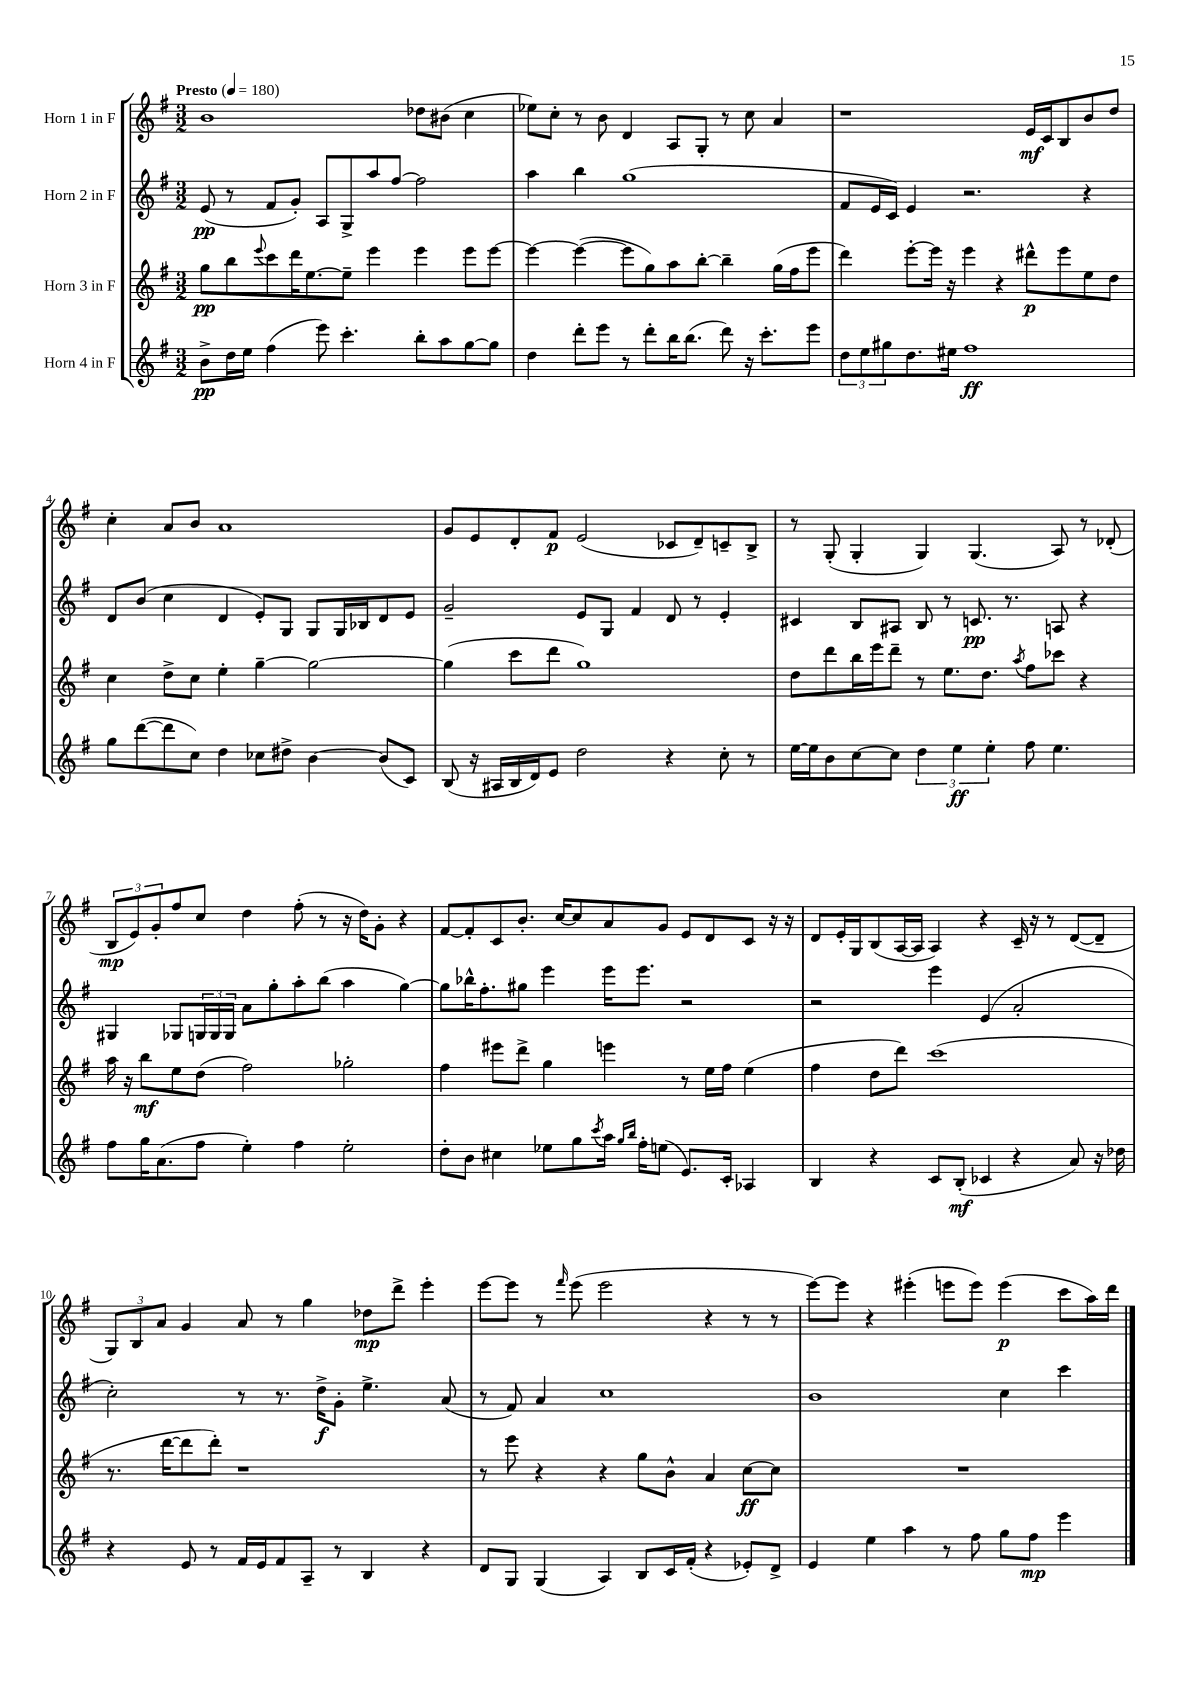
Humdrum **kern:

**kern	**dynam	**kern	**dynam	**kern	**dynam	**kern	**dynam
*part4	*part4	*part3	*part3	*part2	*part2	*part1	*part1
*staff4	*staff4	*staff3	*staff3	*staff2	*staff2	*staff1	*staff1
*I"Horn 4 in F	*	*I"Horn 3 in F	*	*I"Horn 2 in F	*	*I"Horn 1 in F	*
*clefG2	*	*clefG2	*	*clefG2	*	*clefG2	*
*k[f#]	*	*k[f#]	*	*k[f#]	*	*k[f#]	*
*M3/2	*	*M3/2	*	*M3/2	*	*M3/2	*
*MM180	*	*MM180	*	*MM180	*	*MM180	*
=1	=1	=1	=1	=1	=1	=1	=1
!	!	!	!	!	!	!LO:TX:a:B:t=Presto	!
8b^\L	pp	8gg\L	pp	(8e/	pp	1b	.
16dd\L	.	8bb\	.	8r	.	.	.
16ee\JJ	.	.	.	.	.	.	.
.	.	8qqeee/	.	.	.	.	.
(4ff#\	.	8ccc\	.	8f#/L	.	.	.
.	.	16ddd\K	.	8g'/J)	.	.	.
.	.	[8.ee\	.	.	.	.	.
8eee\)	.	.	.	8A/L	.	.	.
4.ccc'\	.	8ee~\J]	.	8G^/	.	.	.
.	.	4eee\	.	8aa/	.	.	.
.	.	.	.	[8ff#/J	.	.	.
8bb'\L	.	4eee\	.	2ff#\]	.	8dd-X\L	.
8aa\	.	.	.	.	.	(8b#X\J	.
[8gg\	.	8eee\L	.	.	.	4cc\	.
8gg\J]	.	[8eee\J	.	.	.	.	.
=2	=2	=2	=2	=2	=2	=2	=2
4dd\	.	4eee\_	.	4aa\	.	8ee-X\L)	.
.	.	.	.	.	.	8cc'\J	.
8ddd'\L	.	(4eee\_	.	4bb\	.	8r	.
8eee\J	.	.	.	.	.	8b\	.
8r	.	8eee\L]	.	(1gg	.	4d/	.
8ddd'\L	.	8gg\)	.	.	.	.	.
16bb\K	.	8aa\	.	.	.	8A/L	.
(8.bb\J	.	.	.	.	.	.	.
.	.	[8bb'\J	.	.	.	8G'/J	.
8ddd\)	.	4bb~\]	.	.	.	8r	.
16r	.	.	.	.	.	8cc\	.
8.ccc'\L	.	.	.	.	.	.	.
.	.	(16gg\LL	.	.	.	4a/	.
.	.	16ff#\J	.	.	.	.	.
8eee\J	.	8eee\J	.	.	.	.	.
=3	=3	=3	=3	=3	=3	=3	=3
12dd\L	.	4ddd\)	.	8f#/L	.	1r	.
12ee\	.	.	.	.	.	.	.
.	.	.	.	16e/L	.	.	.
12gg#X\	.	.	.	.	.	.	.
.	.	.	.	16c/JJ)	.	.	.
8.dd\	.	[8eee'\L	.	4e/	.	.	.
.	.	16eee\Jk]	.	.	.	.	.
16ee#X\Jk	.	16r	.	.	.	.	.
1ff#	ff	4eee\	.	2.r	.	.	.
.	.	4r	.	.	.	.	.
.	.	8ddd#X^^\L	p	.	.	16e/LL	mf
.	.	.	.	.	.	16c/J	.
.	.	8eee\	.	.	.	8B/	.
.	.	8ee\	.	4r	.	8b/	.
.	.	8dd\J	.	.	.	8dd/J	.
!!LO:LB:g=z
=4	=4	=4	=4	=4	=4	=4	=4
8gg\L	.	4cc\	.	8d/L	.	4cc'\	.
([8ddd\	.	.	.	(8b/J	.	.	.
8ddd\]	.	8dd^\L	.	4cc\	.	8a/L	.
8cc\J)	.	8cc\J	.	.	.	8b/J	.
4dd\	.	4ee'\	.	4d/	.	1a	.
8cc-X\L	.	[4gg~\	.	8e'/L)	.	.	.
8dd#X^\J	.	.	.	8G/J	.	.	.
[4b\	.	2gg\_	.	8G/L	.	.	.
.	.	.	.	16G/L	.	.	.
.	.	.	.	16B-X/J	.	.	.
(8b/L]	.	.	.	8d/	.	.	.
8c/J)	.	.	.	8e/J	.	.	.
=5	=5	=5	=5	=5	=5	=5	=5
(8B/	.	(4gg\]	.	2g~/	.	8g/L	.
16r	.	.	.	.	.	8e/	.
16A#X/LL	.	.	.	.	.	.	.
16B/	.	8ccc\L	.	.	.	8d'/	.
16d/J)	.	.	.	.	.	.	.
8e/J	.	8ddd\J	.	.	.	8f#/J	p
2dd\	.	1gg)	.	8e/L	.	(2e/	.
.	.	.	.	8G/J	.	.	.
.	.	.	.	4f#/	.	.	.
4r	.	.	.	8d/	.	8c-X/L	.
.	.	.	.	8r	.	8d~/)	.
8cc'\	.	.	.	4e'/	.	8cn~/	.
8r	.	.	.	.	.	8B^/J	.
=6	=6	=6	=6	=6	=6	=6	=6
[16ee\LL	.	8dd\L	.	4c#X/	.	8r	.
16ee\J]	.	.	.	.	.	.	.
8b\	.	8ddd\	.	.	.	(8G'/	.
[8cc\	.	16bb\L	.	8B/L	.	4G'/	.
.	.	16eee\J	.	.	.	.	.
8cc\J]	.	8ddd~\J	.	8A#X/J	.	.	.
6dd\	.	8r	.	8B/	.	4G/)	.
.	.	8.ee\L	.	8r	.	.	.
6ee\	ff	.	.	.	.	.	.
.	.	.	.	8.cn/	pp	(4.G/	.
.	.	8.dd\J	.	.	.	.	.
6ee'\	.	.	.	.	.	.	.
.	.	.	.	8.r	.	.	.
.	.	8qaa/	.	.	.	.	.
8ff#\	.	8ff#\L	.	.	.	.	.
4.ee\	.	8ccc-X\J	.	8An/	.	8A/)	.
.	.	4r	.	4r	.	8r	.
.	.	.	.	.	.	(8d-X'/	.
!!LO:LB:g=z
=7	=7	=7	=7	=7	=7	=7	=7
8ff#\L	.	16aa\	.	4G#X/	.	12B/L	mp
.	.	16r	.	.	.	.	.
.	.	.	.	.	.	12e/)	.
16gg\K	.	8bb\L	mf	.	.	.	.
.	.	.	.	.	.	12g'/	.
(8.a\	.	.	.	.	.	.	.
.	.	8ee\	.	8G-X/L	.	8ff#/	.
8ff#\J	.	(8dd\J	.	24Gn/L	.	8cc/J	.
.	.	.	.	24G/	.	.	.
.	.	.	.	24G/JJ	.	.	.
4ee'\)	.	2ff#\)	.	8a\L	.	4dd\	.
.	.	.	.	8gg'\	.	.	.
4ff#\	.	.	.	8aa'\	.	(8ff#'\	.
.	.	.	.	(8bb\J	.	8r	.
2ee'\	.	2gg-X'\	.	4aa\	.	16r	.
.	.	.	.	.	.	16dd\KL)	.
.	.	.	.	.	.	8g'\J	.
.	.	.	.	[4gg\)	.	4r	.
=8	=8	=8	=8	=8	=8	=8	=8
8dd'\L	.	4ff#\	.	8gg\L]	.	[8f#/L	.
8b\J	.	.	.	16bb-X^^\K	.	8f#'/]	.
.	.	.	.	8.ff#'\	.	.	.
4cc#X\	.	8eee#X\L	.	.	.	8c/	.
.	.	8ddd^\J	.	8gg#X\J	.	8.b'/J	.
8ee-X\L	.	4gg\	.	4eee\	.	.	.
.	.	.	.	.	.	[16cc/KL	.
8gg\	.	.	.	.	.	8cc/]	.
8qccc/	.	.	.	.	.	.	.
16aa\Jk	.	4eeen\	.	16eee\KL	.	8a/	.
16qqgg/LL	.	.	.	.	.	.	.
16qqbb/JJ	.	.	.	.	.	.	.
16ff#'\KL	.	.	.	8.eee\J	.	.	.
(8een\J	.	.	.	.	.	8g/J	.
8.e/L)	.	8r	.	2r	.	8e/L	.
.	.	16ee\LL	.	.	.	8d/	.
16c'/Jk	.	16ff#\JJ	.	.	.	.	.
4A-X/	.	(4ee\	.	.	.	8c/J	.
.	.	.	.	.	.	16r	.
.	.	.	.	.	.	16r	.
=9	=9	=9	=9	=9	=9	=9	=9
4B/	.	4ff#\	.	2r	.	8d/L	.
.	.	.	.	.	.	16e'/L	.
.	.	.	.	.	.	16G/J	.
4r	.	8dd\L	.	.	.	(8B/	.
.	.	8ddd\J)	.	.	.	[16A/L	.
.	.	.	.	.	.	16A/JJ]	.
8c/L	.	(1ccc	.	4eee\	.	4A/)	.
(8B'/J	mf	.	.	.	.	.	.
4c-X/	.	.	.	(4e/	.	4r	.
4r	.	.	.	2a'/	.	16c~/	.
.	.	.	.	.	.	16r	.
.	.	.	.	.	.	8r	.
8a/)	.	.	.	.	.	([8d/L	.
16r	.	.	.	.	.	8d~/J]	.
16dd-X\	.	.	.	.	.	.	.
!!LO:LB:g=z
=10	=10	=10	=10	=10	=10	=10	=10
4r	.	8.r	.	2cc'\)	.	12G/L)	.
.	.	.	.	.	.	12B/	.
.	.	.	.	.	.	12a/J	.
.	.	[16ddd\KL	.	.	.	.	.
8e/	.	8ddd\]	.	.	.	4g/	.
8r	.	8ddd'\J)	.	.	.	.	.
16f#/LL	.	1r	.	8r	.	8a/	.
16e/J	.	.	.	.	.	.	.
8f#/	.	.	.	8.r	.	8r	.
8A~/J	.	.	.	.	.	4gg\	.
.	.	.	.	16dd^\KL	f	.	.
8r	.	.	.	8g'\J	.	.	.
4B/	.	.	.	4.ee^\	.	8dd-X\L	mp
.	.	.	.	.	.	8ddd^\J	.
4r	.	.	.	.	.	4eee'\	.
.	.	.	.	(8a/	.	.	.
=11	=11	=11	=11	=11	=11	=11	=11
8d/L	.	8r	.	8r	.	[8eee\L	.
8G/J	.	8eee\	.	8f#/)	.	8eee\J]	.
(4G/	.	4r	.	4a/	.	8r	.
.	.	.	.	.	.	16qqfff#/	.
.	.	.	.	.	.	(8eee\	.
4A/)	.	4r	.	1cc	.	2eee\	.
8B/L	.	8gg\L	.	.	.	.	.
16c/L	.	8b^^\J	.	.	.	.	.
(16f#'/JJ	.	.	.	.	.	.	.
4r	.	4a/	.	.	.	4r	.
8e-X'/L)	.	[8cc\L	ff	.	.	8r	.
8d^/J	.	8cc\J]	.	.	.	8r	.
=12	=12	=12	=12	=12	=12	=12	=12
4e/	.	1.r	.	1b	.	[8eee\L)	.
.	.	.	.	.	.	8eee\J]	.
4ee\	.	.	.	.	.	4r	.
4aa\	.	.	.	.	.	(4eee#X'\	.
8r	.	.	.	.	.	8eeen\L	.
8ff#\	.	.	.	.	.	8eee\J)	.
8gg\L	.	.	.	4cc\	.	(4eee\	p
8ff#\J	mp	.	.	.	.	.	.
4eee\	.	.	.	4ccc\	.	8ccc\L	.
.	.	.	.	.	.	16aa\L)	.
.	.	.	.	.	.	16ddd\JJ	.
==	==	==	==	==	==	==	==
*-	*-	*-	*-	*-	*-	*-	*-
